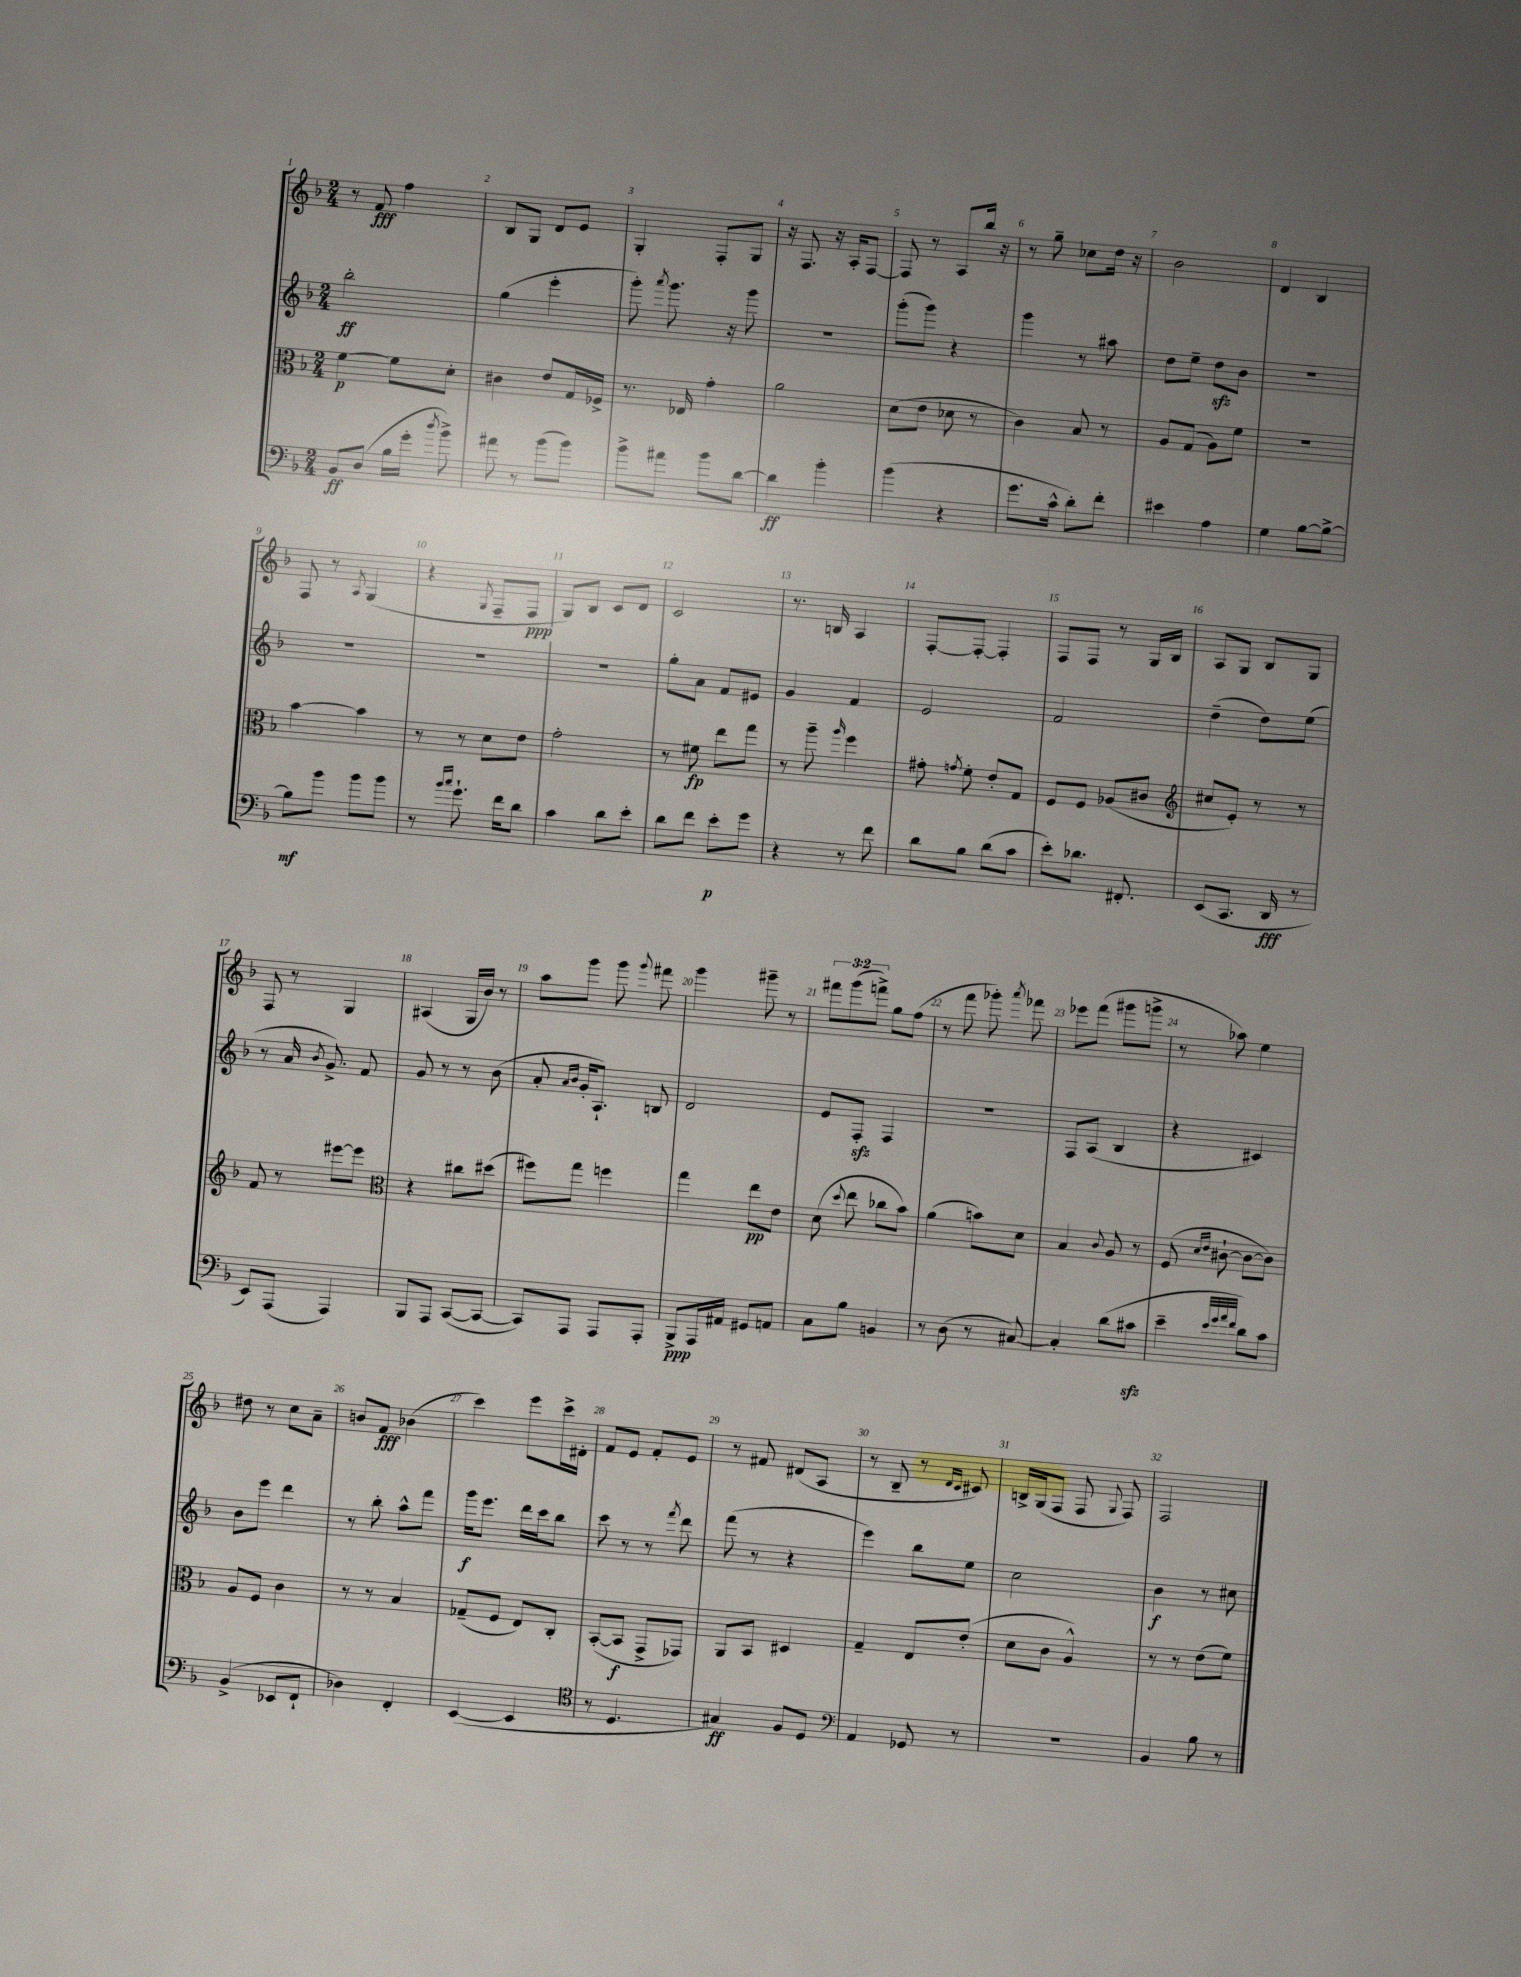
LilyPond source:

<<
\new StaffGroup <<
\new Staff = "s0" {
    \clef treble \key f \major \numericTimeSignature \time 2/4 \override Staff.TupletNumber.text = #tuplet-number::calc-fraction-text
    \autoBeamOff r8 f'8\fff f''4 |
    bes8[ g8] d'8[ e'8] |
    g4-. f8[-. g8] |
    r16 f8. r16 a16[-. f8]~ |
    f8 r8 a8[ bes''16] r16 |
    r8 g''8-- ces''8[ d''16] r16 |
    bes'2 |
    d'4 bes4 |
    f8 r8 \acciaccatura { a8 } g4( |
    r4 \acciaccatura { g8 } f8[-- f8]\ppp |
    g8[) bes8] c'8[ d'8] |
    c'2 |
    r8. b16 a4 |
    f8[~-. f8]~-. f4-. |
    f8[ f8] r8 g16[ bes16] |
    a8[ g8] bes8[ g8] |
    f8 r8 g4 |
    ais4( g16[ bes'16]) r8 |
    a''8[ g'''8] g'''8 \appoggiatura { g'''8 } fis'''8 |
    g'''4 gis'''8-- r8 |
    \tuplet 3/2 { fis'''8[ g'''8( f'''8]->) } g''8[ f''8]( |
    r8 f'''8 ges'''8-.) \acciaccatura { a'''8 } fes'''8 |
    ees'''8[ f'''8]( gis'''8[ g'''8]-> |
    r8 aes''8) e''4 |
    dis''8 r8 c''8[ a'8]-- |
    b'8[ f'8]\fff bes'4( |
    c'''4) e'''8[ c'''16-> dis'16]-. |
    f'8[ e'8] f'8[-. e'8] |
    r8 fis'8 dis'8[( a8] |
    r8 bes8-- r8 \grace { d'16[ c'16] } cis'8) |
    b16[-> g16( f8] f8 \appoggiatura { g8 } f8) |
    f2 \bar "|." |
}
\new Staff = "s1" {
    \clef treble \key f \major \numericTimeSignature \time 2/4
    \autoBeamOff bes''2-.\ff |
    g''4( e'''4-. |
    g'''8-.) \acciaccatura { a'''8 } g'''8. r16 g'''8 |
    R2 |
    g'''8[-.( g'''8]) r4 |
    g'''4 r8 ais''8 |
    d''8[ e''8]-- d''8[\sfz bes'8] |
    R2 |
    R2 |
    R2 |
    R2 |
    g''8[-. a'8] f'8[ eis'8] |
    g'4 f'4 |
    e'2 |
    f'2 |
    d''4--( d''8[) e''8]( |
    r8 a'16 \acciaccatura { bes'8 } g'8.->) f'8 |
    g'8 r8 r8 bes'8( |
    a'8-. \grace { a'16[ bes'16] } g'16[-. a8.]-!) b8 |
    d'2 |
    e'8[ f8]-.\sfz f4 |
    R2 |
    f8[ a8]( bes4 |
    r4 cis'4) |
    bes'8[ e'''8] d'''4 |
    r8 bes''8-. a''8[-^ f'''8] |
    g'''16[\f e'''8.] d'''16[ c'''16 bes''8] |
    c'''8 r8 r8 \acciaccatura { f'''8 } d'''8 |
    f'''8( r8 r4 |
    e'''4) bes''8[ e''8] |
    c''2 |
    bes'4\f r8 cis''8 \bar "|." |
}
\new Staff = "s2" {
    \clef alto \key f \major \numericTimeSignature \time 2/4
    \autoBeamOff f'4~\p f'8[ d'8]-. |
    cis'4 e'8[ g16 fes16]-> |
    r8. ees16 g'4-. |
    a'2 |
    d'8[( e'8] des'8 r8 |
    c'4) bes8 r8 |
    a8[ g8]( a8[) f'8] |
    R2 |
    bes'4~ bes'4 |
    r8 r8 d'8[ e'8] |
    g'2-. |
    r8 fis'8\fp e''8[ g''8] |
    r8 a''8-- \grace { a''16 } f''4 |
    gis'8-. \acciaccatura { g'8 } f'8-. e'8[-. g8] |
    f8[ f8] aes8[( cis'8] |
    \clef treble cis''8[ e'8]-.) r8 r8 |
    f'8 r8 eis'''8[~ eis'''8] |
    \clef alto r4 cis''8[ dis''8]( |
    fis''8[) g''8] f''4 |
    g''4 e''8[\pp e'8] |
    d'8( \appoggiatura { d''8 } e''8 ces''8[ bes'8]) |
    a'4( b'8[) d'8] |
    bes4 \appoggiatura { c'8 } a8 r8 |
    f8( \grace { d'16[ e'16] } cis'8~-! cis'8[~ cis'8]) |
    a8[ f8] c'4 |
    r8 r8 bes4 |
    ges8[--( f8] e8[) c8]-. |
    bes,8[~-.( bes,8]\f g,8[-> ges,8]) |
    a,8[ bes,8] dis4 |
    g4-- e8[ e'8]-.( |
    d'8[ c'8] a4-^) |
    r8 r8 e'8[( f'8]) \bar "|." |
}
\new Staff = "s3" {
    \clef bass \key f \major \numericTimeSignature \time 2/4
    \autoBeamOff bes,8[\ff d8]( bes16[ g'16]-. \acciaccatura { d''8 } bes'8->) |
    ais'8 r8 bes'8[( bes'8]) |
    bes'8[-> ais'8] bes'8[ d'8]~ |
    d'4\ff bes'4-. |
    bes'4( r4 |
    g'8.[ c'16]-^ d'8[-.) f'8]-. |
    eis'4 a4 |
    g4 bes8[~ bes8]~-> |
    bes8[\mf bes'8] bes'8[ bes'8] |
    r8 \grace { bes'16[ c''16] } g'8.-! f'16[ d'8] |
    c'4 d'8[ e'8]-. |
    d'8[ f'8] e'8[-.\p g'8] |
    r4 r8 f'8 |
    d'8[ bes8] d'8[( c'8] |
    e'8[-.) des'8.] fis,8.-. |
    e,8[( c,8.] d,16\fff r8 |
    e,8[) a,,8]( a,,4) |
    bes,,8[ a,,8] c,8[~( c,8]~ |
    c,8[) a,,8] a,,8[ a,,8]-. |
    bes,,8[->\ppp a,,16 ais,16] gis,8[ a,8] |
    c8[ bes8] b,4 |
    r8 d8( r8 cis8~) |
    cis4-. d'8[( cis'8]\sfz |
    e'4-- \grace { e'32[ g'32 a'32 f'32] } d'8[) c'8] |
    bes,4->( ees,8[ f,8]-! |
    des4) f,4-. |
    e,4~( e,4 |
    \clef tenor r8 d4. |
    gis4\ff) f8[ d8] |
    \clef bass a,4 ges,8 r8 |
    R2 |
    bes,4 bes8 r8 \bar "|." |
}
>>
>>
\layout { \context { \Score \override BarNumber.break-visibility = ##(#f #t #t) barNumberVisibility = #all-bar-numbers-visible } }
